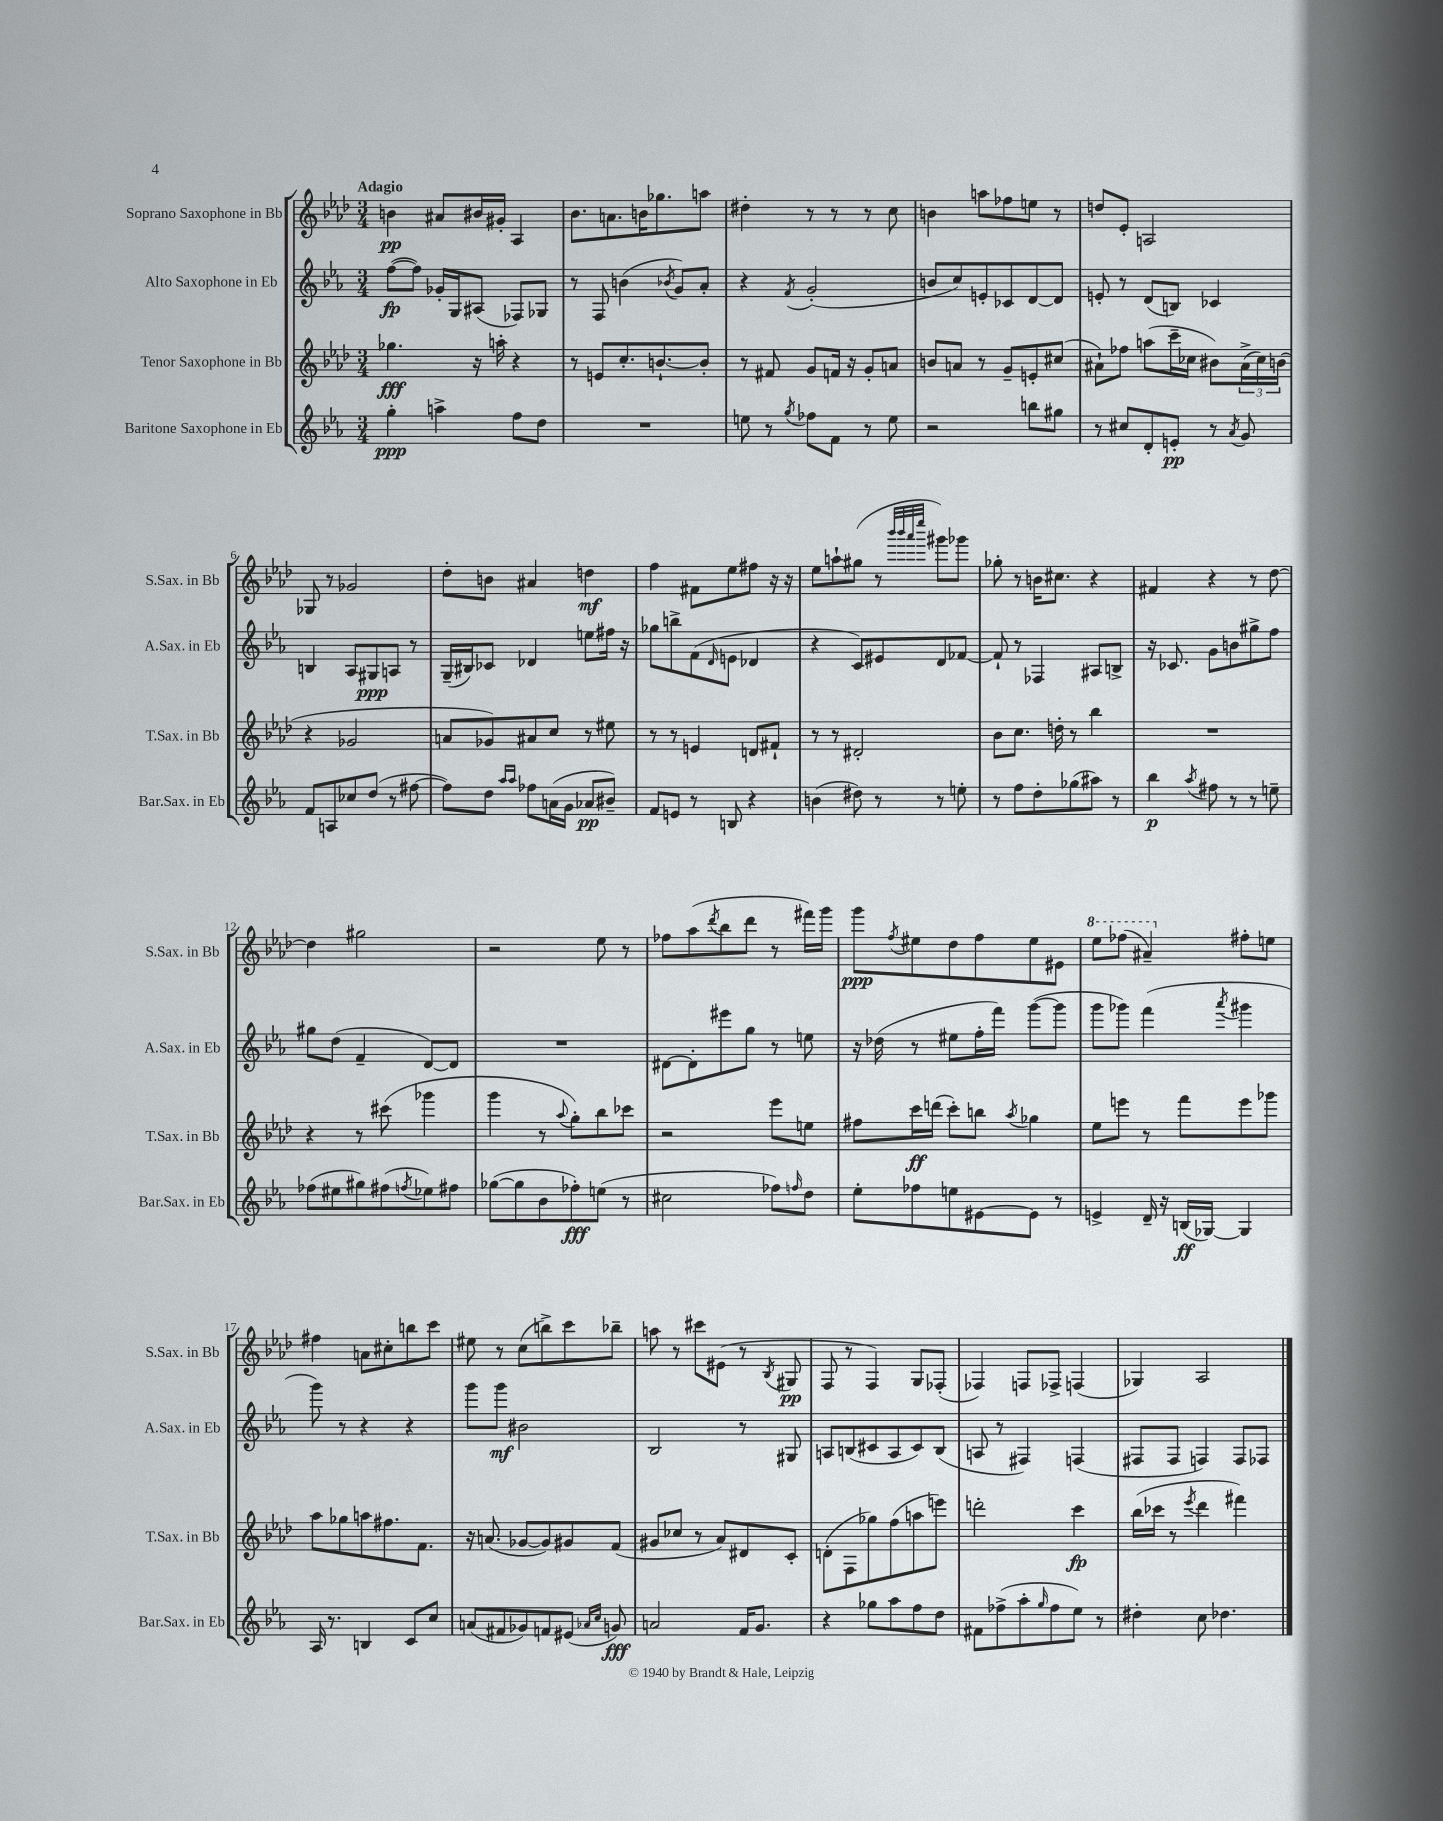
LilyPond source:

<<
\new StaffGroup <<
\new Staff = "s0" \with { instrumentName = "Soprano Saxophone in Bb" shortInstrumentName = "S.Sax. in Bb" } {
    \clef treble \key aes \major \numericTimeSignature \time 3/4 \tempo "Adagio"
    b'4\pp ais'8 bis'16 gis'16-. aes4 |
    bes'8. a'8. b'16 ges''8. a''8 |
    dis''4-. r8 r8 r8 c''8 |
    b'4 a''8 fes''8 e''8 r8 |
    d''8 ees'8-. a2 |
    ges8 r8 ges'2 |
    des''8-. b'8 ais'4 d''4\mf |
    f''4 fis'8 ees''8 fis''8 r16 r16 |
    ees''8 a''8-! gis''8( r8 \grace { bes'''32 bes'''32 aes'''32 ees''''32 } gis'''8) ges'''8 |
    ges''8-. r8 b'16 cis''8. r4 |
    fis'4 r4 r8 des''8~ |
    des''4 gis''2 |
    r2 ees''8 r8 |
    fes''8 aes''8( \acciaccatura { des'''8 } bes''8 des'''8 r8 fis'''16) g'''16 |
    g'''8\ppp \acciaccatura { f''8 } eis''8 des''8 f''8 eis''8 eis'8 |
    \ottava #1 ees'''8 fes'''8( ais''4--) \ottava #0 fis''8-. e''8 |
    fis''4 a'8 cis''8-. b''8 c'''8 |
    eis''8 r8 c''8( b''8->) c'''8 bes''8-- |
    a''8 r8 cis'''8 eis'8( r8 \acciaccatura { bes8 } gis8\pp |
    f8 r8 f4) g8 fes8-.( |
    fes4) f8 fes8-> f4( |
    ges4) aes2 \bar "|." |
}
\new Staff = "s1" \with { instrumentName = "Alto Saxophone in Eb" shortInstrumentName = "A.Sax. in Eb" } {
    \clef treble \key ees \major \numericTimeSignature \time 3/4
    f''8~\fp( f''8) ges'16-. g16 ais8( fes8) ges8 |
    r8 f8 b'4( \acciaccatura { bes'8 } g'8) aes'8-. |
    r4 \acciaccatura { f'8 } g'2-.( |
    b'8 c''8) e'8-. ces'8 d'8~ d'8 |
    e'8-. r8 d'8( b8) ces'4 |
    b4 aes8 gis8\ppp a8 r8 |
    g16--( bis16) ces'8 des'4 e''8 fis''16 r16 |
    ges''8 b''8-> f'8( \grace { d'16 } e'8 des'4 |
    r4 c'8) eis'8 d'8 fes'8~ |
    fes'8-! r8 fes4 ais8 b8-> |
    r16 ces'8. g'8 b'8 gis''8-> f''8 |
    gis''8 d''8( f'4-- d'8~) d'8 |
    R2. |
    dis'8~ dis'8-. eis'''8 g''8 r8 e''8 |
    r16 des''16( r8 eis''8 f''16-. f'''16) g'''8~( g'''8 |
    g'''8 ges'''8) f'''4( \acciaccatura { aes'''8 } gis'''4 |
    g'''8) r8 r4 r4 |
    g'''8 g'''8\mf bis'2 |
    bes2 r8 gis8 |
    a8 b8( cis'8 a8 cis'8) b8( |
    a8 r8 fis4) f4( |
    fis8 fis8 f4) f8 fes8 \bar "|." |
}
\new Staff = "s2" \with { instrumentName = "Tenor Saxophone in Bb" shortInstrumentName = "T.Sax. in Bb" } {
    \clef treble \key aes \major \numericTimeSignature \time 3/4
    ges''4.\fff r16 a''16-. r4 |
    r8 e'8 c''8.-. b'8.~-! b'8-. |
    r8 fis'8 g'8 f'16 r16 g'8-. a'8 |
    b'8 a'8 r8 g'8-- e'8-. cis''8( |
    ais'8-!) fes''8 a''8( c'''16-- ces''16 bis'8) \tuplet 3/2 { ais'16->( ces''16) b'16( } |
    r4 ges'2 |
    a'8 ges'8) ais'8 c''8 r8 eis''8 |
    r8 r8 e'4 d'8 fis'8-! |
    r8 r8 dis'2-. |
    bes'8 c''8. d''16-. r8 bes''4 |
    R2. |
    r4 r8 cis'''8( ges'''4 |
    g'''4 r8 \appoggiatura { aes''8 } g''8-.) bes''8 ces'''8 |
    r2 ees'''8 e''8 |
    fis''8 c'''16\ff d'''16( c'''8-.) b''8 \acciaccatura { aes''8 } ges''4 |
    ees''8 e'''8 r8 f'''8 e'''8 ges'''8 |
    aes''8 ges''8 a''8 fis''8. f'8. |
    r16 a'8.( ges'8~ ges'8) gis'8 f'8( |
    gis'8 ces''8 r8 aes'8) dis'8 c'8-. |
    d'8-.( f8 ges''8) f''8( a''8 e'''8) |
    d'''2-. c'''4\fp |
    bes''16( ces'''16 r8 \acciaccatura { ees'''8 } des'''4 fis'''4) \bar "|." |
}
\new Staff = "s3" \with { instrumentName = "Baritone Saxophone in Eb" shortInstrumentName = "Bar.Sax. in Eb" } {
    \clef treble \key ees \major \numericTimeSignature \time 3/4
    g''4-.\ppp a''4-> f''8 d''8 |
    R2. |
    e''8 r8 \acciaccatura { g''8 } fes''8 f'8 r8 e''8 |
    r2 b''8 gis''8 |
    r8 cis''8 d'8-. e'8-.\pp r8 \acciaccatura { aes'8 } g'8 |
    f'8 a8 ces''8 d''8( r8 fis''8~ |
    fis''8) d''8 \grace { aes''16 aes''16 } fes''8 a'16( g'16 aes'8\pp bis'8--) |
    f'8 e'8 r8 b8 r4 |
    b'4( dis''8) r8 r8 e''8-. |
    r8 f''8 d''8-. ges''8( ais''8) r8 |
    bes''4\p \acciaccatura { aes''8 } fis''8 r8 r8 e''8-- |
    fes''8( eis''8 gis''8) fis''8( \acciaccatura { f''8 } ees''8) fis''8 |
    ges''8~( ges''8 bes'8 fes''8-.\fff) e''8( r8 |
    cis''2 fes''8) \grace { f''16 } d''8 |
    ees''8-. fes''8 e''8 eis'8~ eis'8 r8 |
    e'4-> d'16-- r16 b16\ff( ges16~) ges4 |
    aes16 r8. b4 c'8 c''8 |
    a'8( fis'8 ges'8) f'8 eis'8( \grace { aes'16 c''16 } g'8\fff) |
    a'2 f'16 g'8. |
    r4 ges''8 aes''8 f''8 d''8 |
    fis'8 fes''8->( aes''8-. \grace { g''16 } fes''8 ees''8) r8 |
    dis''4-. c''8 des''4. \bar "|." |
}
>>
>>
